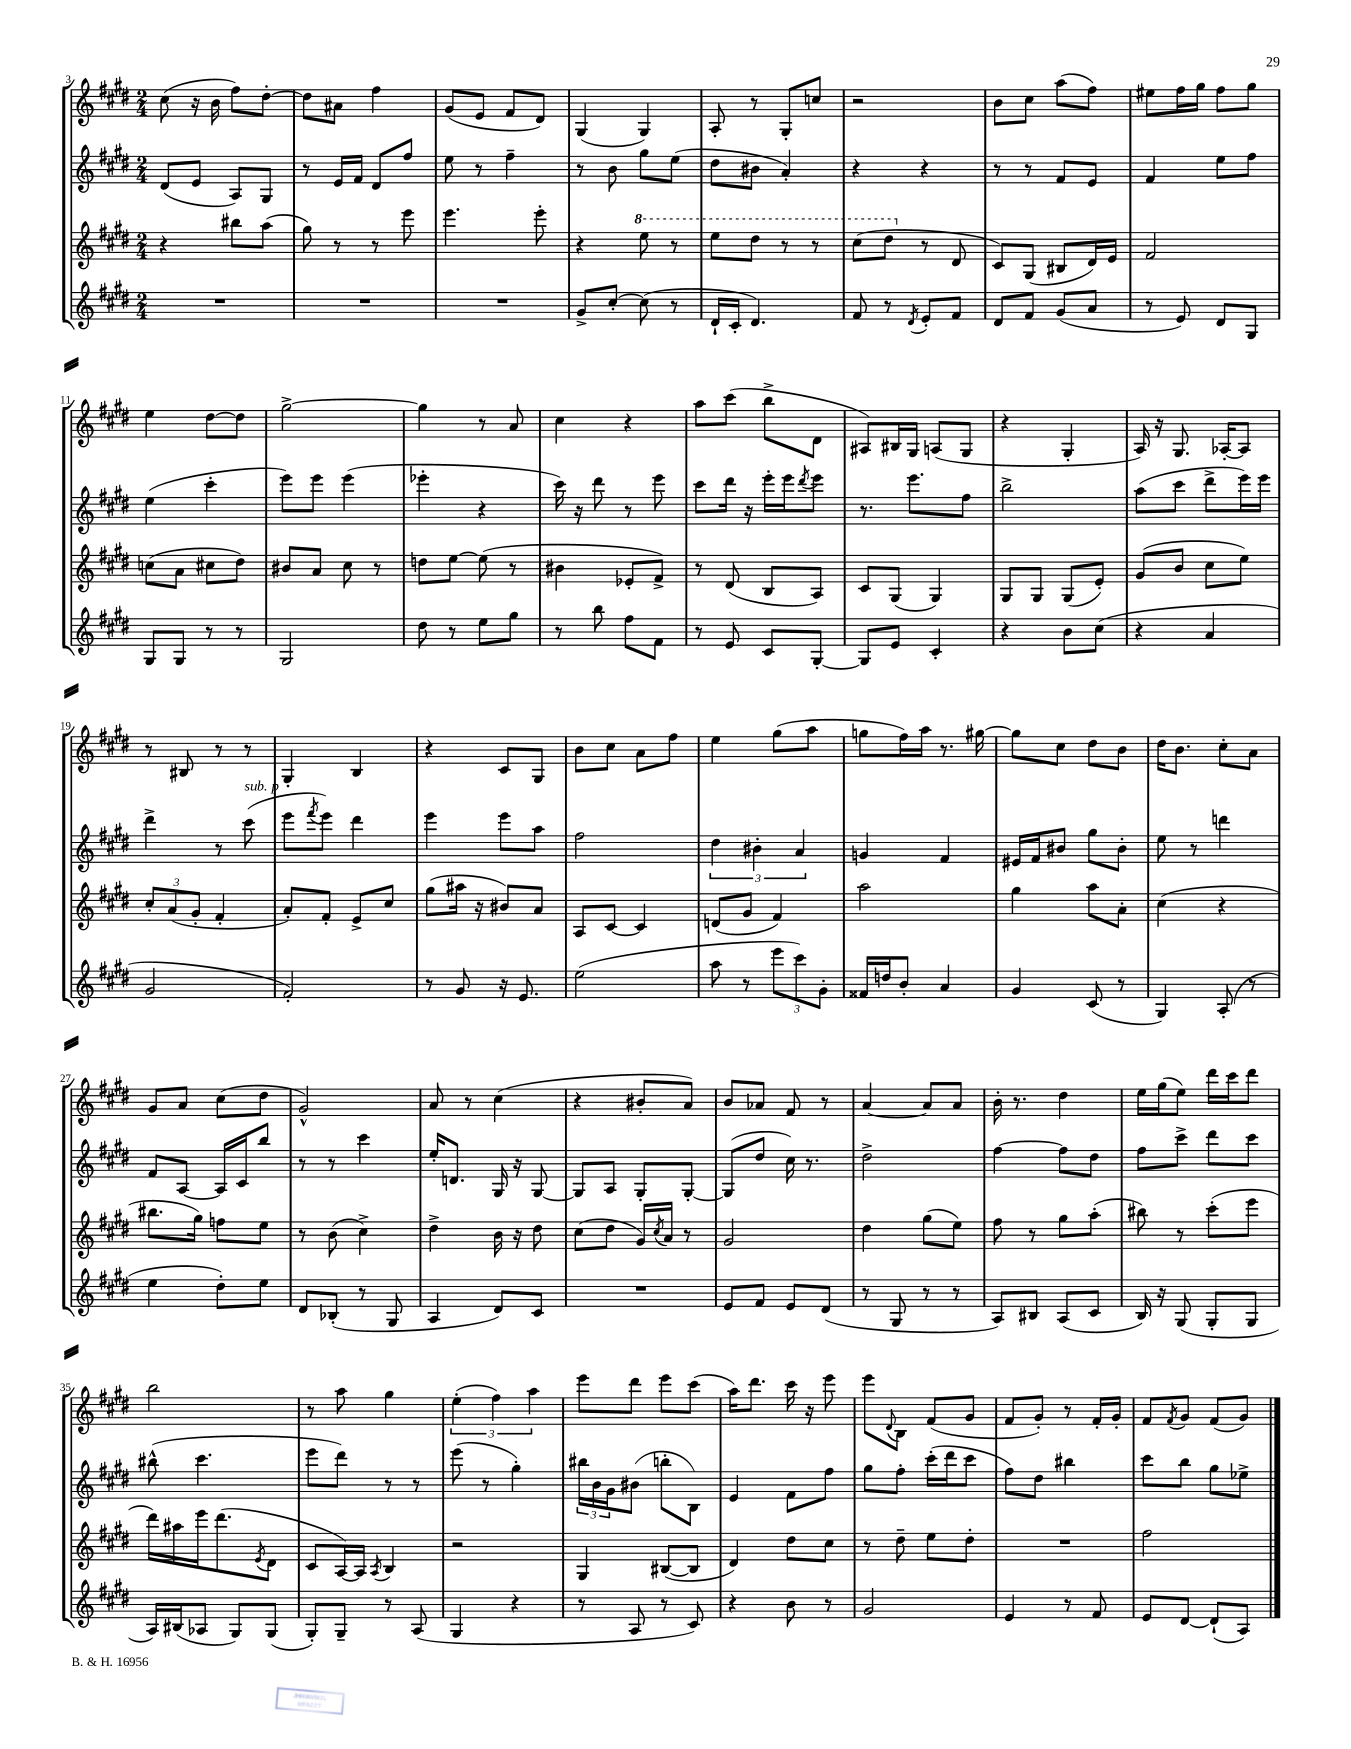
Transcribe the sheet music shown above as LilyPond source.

<<
\new StaffGroup <<
\new Staff = "s0" {
    \clef treble \key e \major \numericTimeSignature \time 2/4
    cis''8( r16 b'16 fis''8) dis''8~-. |
    dis''8 ais'8 fis''4 |
    gis'8( e'8 fis'8 dis'8) |
    gis4( gis4) |
    a8-. r8 gis8-. c''8 |
    r2 |
    b'8 cis''8 a''8( fis''8) |
    eis''8 fis''16 gis''16 fis''8 gis''8 |
    e''4 dis''8~ dis''8 |
    gis''2~-> |
    gis''4 r8 a'8 |
    cis''4 r4 |
    a''8 cis'''8( b''8-> dis'8 |
    ais8) bis16 gis16 a8( gis8 |
    r4 gis4-. |
    a16) r16 gis8. aes16~-. aes8 |
    r8 bis8 r8 r8 |
    gis4-. b4 |
    r4 cis'8 gis8 |
    b'8 cis''8 a'8 fis''8 |
    e''4 gis''8( a''8 |
    g''8 fis''16) a''16 r8. gis''16~ |
    gis''8 cis''8 dis''8 b'8 |
    dis''16 b'8. cis''8-. a'8 |
    gis'8 a'8 cis''8( dis''8 |
    gis'2-^) |
    a'8 r8 cis''4( |
    r4 bis'8-. a'8) |
    b'8 aes'8 fis'8 r8 |
    a'4~ a'8 a'8 |
    b'16-. r8. dis''4 |
    e''16 gis''16( e''8) dis'''16 cis'''16 dis'''8 |
    b''2 |
    r8 a''8 gis''4 |
    \tuplet 3/2 { e''4-.( fis''4) a''4 } |
    e'''8 dis'''8 e'''8 cis'''8( |
    a''16) dis'''8. cis'''16 r16 e'''8 |
    e'''8 \appoggiatura { dis'8 } b8 fis'8( gis'8 |
    fis'8 gis'8-.) r8 fis'16-. gis'16-. |
    fis'8 \acciaccatura { fis'8 } gis'8 fis'8( gis'8) \bar "|." |
}
\new Staff = "s1" {
    \clef treble \key e \major \numericTimeSignature \time 2/4
    dis'8( e'8 a8) gis8 |
    r8 e'16 fis'16 dis'8 fis''8 |
    e''8 r8 fis''4-- |
    r8 b'8 gis''8 e''8( |
    dis''8 bis'8 a'4-.) |
    r4 r4 |
    r8 r8 fis'8 e'8 |
    fis'4 e''8 fis''8 |
    e''4( cis'''4-. |
    e'''8) e'''8 e'''4( |
    ees'''4-. r4 |
    cis'''16) r16 dis'''8 r8 e'''8 |
    cis'''8 dis'''16 r16 e'''16-. e'''16 \acciaccatura { dis'''8 } e'''8 |
    r8. e'''8. fis''8 |
    b''2-> |
    a''8( cis'''8 dis'''8-> e'''16) e'''16 |
    dis'''4-> r8 cis'''8^\markup { \italic "sub. p" }( |
    e'''8 \acciaccatura { fis'''8 } e'''8) dis'''4 |
    e'''4 e'''8 a''8 |
    fis''2 |
    \tuplet 3/2 { dis''4 bis'4-. a'4 } |
    g'4 fis'4 |
    eis'16 fis'16 bis'8 gis''8 bis'8-. |
    e''8 r8 d'''4 |
    fis'8 a8~ a16 cis'16 b''8 |
    r8 r8 cis'''4 |
    e''16-. d'8. gis16 r16 gis8~ |
    gis8 a8 gis8-. gis8~-. |
    gis8( dis''8 cis''16) r8. |
    dis''2-> |
    fis''4~ fis''8 dis''8 |
    fis''8 cis'''8-> dis'''8 cis'''8 |
    bis''8-^( cis'''4. |
    e'''8 dis'''8) r8 r8 |
    e'''8( r8 gis''4-.) |
    \tuplet 3/2 { bis''16 b'16 gis'16 } bis'8( b''8-. b8) |
    e'4 fis'8 fis''8 |
    gis''8 fis''8-. cis'''16-.( dis'''16 cis'''8 |
    fis''8) dis''8 bis''4 |
    cis'''8 b''8 gis''8 ees''8-> \bar "|." |
}
\new Staff = "s2" {
    \clef treble \key e \major \numericTimeSignature \time 2/4
    r4 bis''8 a''8( |
    gis''8) r8 r8 e'''8 |
    e'''4. e'''8-. |
    r4 \ottava #1 e'''8 r8 |
    e'''8 dis'''8 r8 r8 |
    cis'''8( dis'''8 \ottava #0 r8 dis'8 |
    cis'8) gis8( bis8 dis'16) e'16 |
    fis'2 |
    c''8( a'8 cis''8 dis''8) |
    bis'8 a'8 cis''8 r8 |
    d''8 e''8~ e''8( r8 |
    bis'4 ees'8-. fis'8->) |
    r8 dis'8( b8 a8) |
    cis'8 gis8( gis4) |
    gis8 gis8 gis8( e'8-.) |
    gis'8( b'8 cis''8 e''8) |
    \tuplet 3/2 { cis''8-. a'8( gis'8-. } fis'4-. |
    a'8-.) fis'8-. e'8-> cis''8 |
    gis''8( ais''16 r16 bis'8) a'8 |
    a8 cis'8~ cis'4 |
    d'8( gis'8 fis'4) |
    a''2 |
    gis''4 a''8 a'8-. |
    cis''4( r4 |
    bis''8. gis''16) f''8 e''8 |
    r8 b'8( cis''4->) |
    dis''4-> b'16 r16 dis''8 |
    cis''8( dis''8 gis'16) \acciaccatura { cis''8 } a'16 r8 |
    gis'2 |
    dis''4 gis''8( e''8) |
    fis''8 r8 gis''8 a''8-.( |
    bis''8) r8 cis'''8-.( e'''8 |
    dis'''16) ais''16 e'''16 dis'''8.( \acciaccatura { e'8 } dis'8 |
    cis'8 a16~) a16 \acciaccatura { a8 } b4 |
    r2 |
    gis4 bis8~( bis8 |
    dis'4) dis''8 cis''8 |
    r8 dis''8-- e''8 dis''8-. |
    R2 |
    fis''2 \bar "|." |
}
\new Staff = "s3" {
    \clef treble \key e \major \numericTimeSignature \time 2/4
    R2 |
    R2 |
    R2 |
    gis'8-> cis''8~-. cis''8( r8 |
    dis'16-! cis'16-. dis'4.) |
    fis'8 r8 \acciaccatura { dis'8 } e'8-. fis'8 |
    dis'8 fis'8 gis'8( a'8 |
    r8 e'8) dis'8 gis8 |
    gis8 gis8 r8 r8 |
    gis2 |
    dis''8 r8 e''8 gis''8 |
    r8 b''8 fis''8 fis'8 |
    r8 e'8 cis'8 gis8~-. |
    gis8 e'8 cis'4-. |
    r4 b'8 cis''8( |
    r4 a'4 |
    gis'2 |
    fis'2-.) |
    r8 gis'8 r16 e'8. |
    e''2( |
    a''8 r8 \tuplet 3/2 { e'''8 cis'''8) gis'8-. } |
    fisis'16 d''16 b'8-. a'4 |
    gis'4 cis'8( r8 |
    gis4) a8-.( r8 |
    e''4 dis''8-.) e''8 |
    dis'8 bes8-.( r8 gis8 |
    a4 dis'8) cis'8 |
    R2 |
    e'8 fis'8 e'8 dis'8( |
    r8 gis8 r8 r8 |
    a8) bis8 a8( cis'8 |
    b16) r16 gis8( gis8-. gis8 |
    a16) bis16( aes8 gis8) gis8( |
    gis8-.) gis8-- r8 a8( |
    gis4 r4 |
    r8 a8 r8 cis'8) |
    r4 b'8 r8 |
    gis'2 |
    e'4 r8 fis'8 |
    e'8 dis'8~ dis'8-!( a8) \bar "|." |
}
>>
>>
\layout { \context { \Score currentBarNumber = #3 } }
